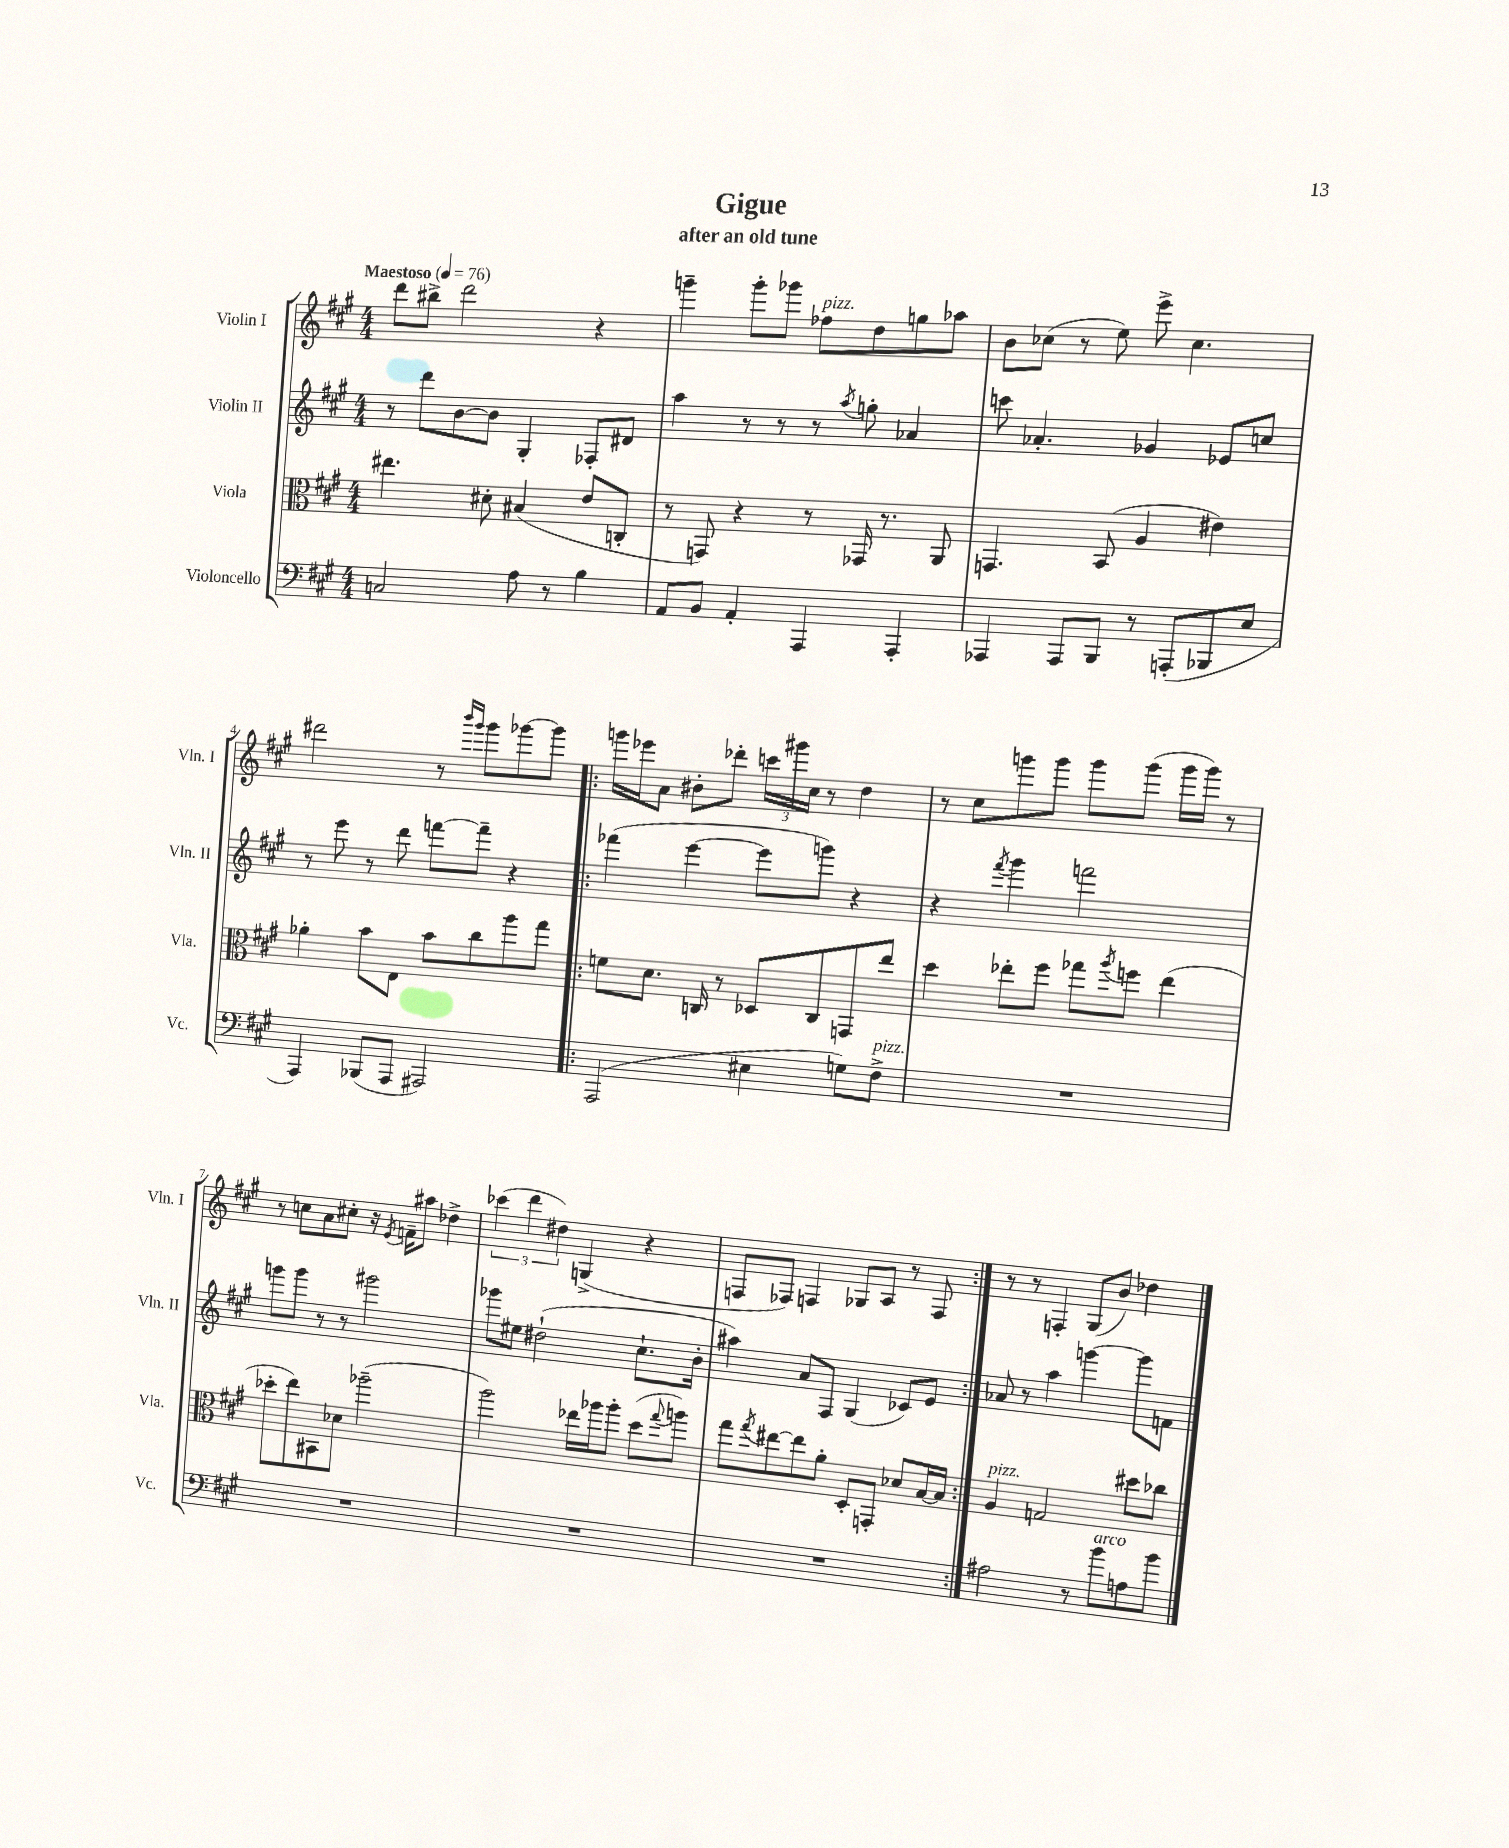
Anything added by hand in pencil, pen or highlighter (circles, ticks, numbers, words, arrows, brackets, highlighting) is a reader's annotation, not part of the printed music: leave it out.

**kern	**kern	**kern	**kern
*part4	*part3	*part2	*part1
*staff4	*staff3	*staff2	*staff1
*I"Violoncello	*I"Viola	*I"Violin II	*I"Violin I
*I'Vc.	*I'Vla.	*I'Vln. II	*I'Vln. I
*clefF4	*clefC3	*clefG2	*clefG2
*k[f#c#g#]	*k[f#c#g#]	*k[f#c#g#]	*k[f#c#g#]
*M4/4	*M4/4	*M4/4	*M4/4
*MM76	*MM76	*MM76	*MM76
=1	=1	=1	=1
!	!	!	!LO:TX:a:B:t=Maestoso
2Cn/	4.ee#X\	8r	8ddd\L
.	.	8ddd\L	8bb#X^\J
.	.	[8b\	2ddd\
.	8d#X'\	8b\J]	.
8A\	(4B#X/	4G#'/	.
8r	.	.	.
4B\	8e/L	8F-X'/L	4r
.	8Cn'/J	8d#X/J	.
=2	=2	=2	=2
8AA/L	8r	4aa\	4gggn~\
8BB/J	8GGn/)	.	.
4AA'/	4r	8r	8ggg'\L
.	.	8r	8ggg-X\J
!	!	!	!LO:TX:a:i:t=pizz.
4AAA/	8r	8r	8ff-X\L
.	.	8qaa/	.
.	16GG-X/	8ggn'\	8dd\
.	8.r	.	.
4AAA'/	.	4a-X/	8ggn\
.	8AA/	.	8aa-X\J
=3	=3	=3	=3
4AAA-X/	4.GGn/	8cccn\	8b\L
.	.	4.a-X'/	(8cc-X\J
8AAA-/L	.	.	8r
8BBB/J	(8BB/	.	8ee\)
8r	4A/	4g-X/	8eee^\
(8AAAn'/L	.	.	4.cc-\
8BBB-X/	4e#X\)	8e-X/L	.
8E/J	.	8ccn/J	.
!!LO:LB:g=z
=4	=4	=4	=4
4AAA/)	4a-X'\	8r	2ddd#X\
.	.	8eee\	.
(8BBB-X/L	8b\L	8r	.
8AAA/J	8E\J	8ddd\	.
2AAA#X/)	8b\L	[8fffn\L	8r
.	.	.	16qqbbb/LL
.	.	.	16qqggg#/JJ
.	8cc#\	8fff~\J]	8ggg#\L
.	8aa\	4r	[8ggg-X\
.	8gg#\J	.	8ggg-\J]
=5!|:	=5!|:	=5!|:	=5!|:
(2AAA/	8fn\L	(4fff-X\	16gggn\LL
.	.	.	16eee-X\J
.	8.d\J	.	8a\J
.	.	[4eee\	8b#X'\L
.	16Cn/	.	.
.	8r	.	8ddd-X'\J
4E#X\	8D-X/L	8eee\L]	24cccn\LL
.	.	.	24ggg#X\
.	.	.	24cc#\JJ
.	8C/	8gggn\J)	8r
8Gn\L)	8GGn/	4r	4dd\
!LO:TX:a:i:t=pizz.	!	!	!
8F#^\J	8ee/J	.	.
=6	=6	=6	=6
1r	4dd\	4r	8r
.	.	.	8cc#\L
.	.	8qfff#/	.
.	8ee-X'\L	4ggg#\	8gggn\
.	8ff#\J	.	8ggg\J
.	8gg-X\L	2fffn\	8ggg\L
.	8qaa/	.	.
.	8ffn\J	.	(8ggg\J
.	(4ee-\	.	16ggg\LL
.	.	.	16ggg\JJ)
.	.	.	8r
!!LO:LB:g=z
=7	=7	=7	=7
1r	8dd-X'\L	8gggn\L	8r
.	8ee\)	8ggg\J	8ccn\L
.	8BB#X\	8r	8a\
.	8d-X\J	8r	8cc#X'\J
.	(2aa-X~\	2ggg#X\	16r
.	.	.	8qe/
.	.	.	16fn~\KL
.	.	.	8aa#X\J
.	.	.	4dd-X^\
=8	=8	=8	=8
1r	2aa\)	8ggg-X\L	(6ccc-X\
.	.	8ee#X\J	.
.	.	.	6ddd\
.	.	(2dd#X`\	.
.	.	.	6dd#X\)
.	16ee-X\LL	.	(4Gn^/
.	16aa-X\J	.	.
.	8aa-'\J	.	.
.	(8dd\L	8.cc#`\L	4r
.	8qqgg#/	.	.
.	8aan\J)	.	.
.	.	16b'\Jk	.
=9	=9	=9	=9
1r	8gg#\L	4aa#X\)	8Fn/L
.	8qgg#/	.	.
.	[8ee#X\	.	8F-X/J)
.	8ee#\]	8a/L	4Fn/
.	8a'\J	8F#/J	.
.	8D'/L	(4G#/	8G-X/L
.	8GGn'/J	.	8A/J
.	8d-X/L	8c-X/L)	8r
.	[16B/L	8e/J	8F/
.	16B/JJ]	.	.
=10:|!	=10:|!	=10:|!	=10:|!
!	!LO:TX:a:i:t=pizz.	!	!
2A#X\	4A/	8a-X/	8r
.	.	8r	8r
.	2Gn/	4aa\	4Fn'/
8r	.	[4gggn\	(8G#/L
!LO:TX:a:i:t=arco	!	!	!
8b\L	.	.	8b/J)
8An\	8dd#X\L	8ggg\L]	4dd-X\
8b\J	8cc-X\J	8fn\J	.
==	==	==	==
*-	*-	*-	*-
